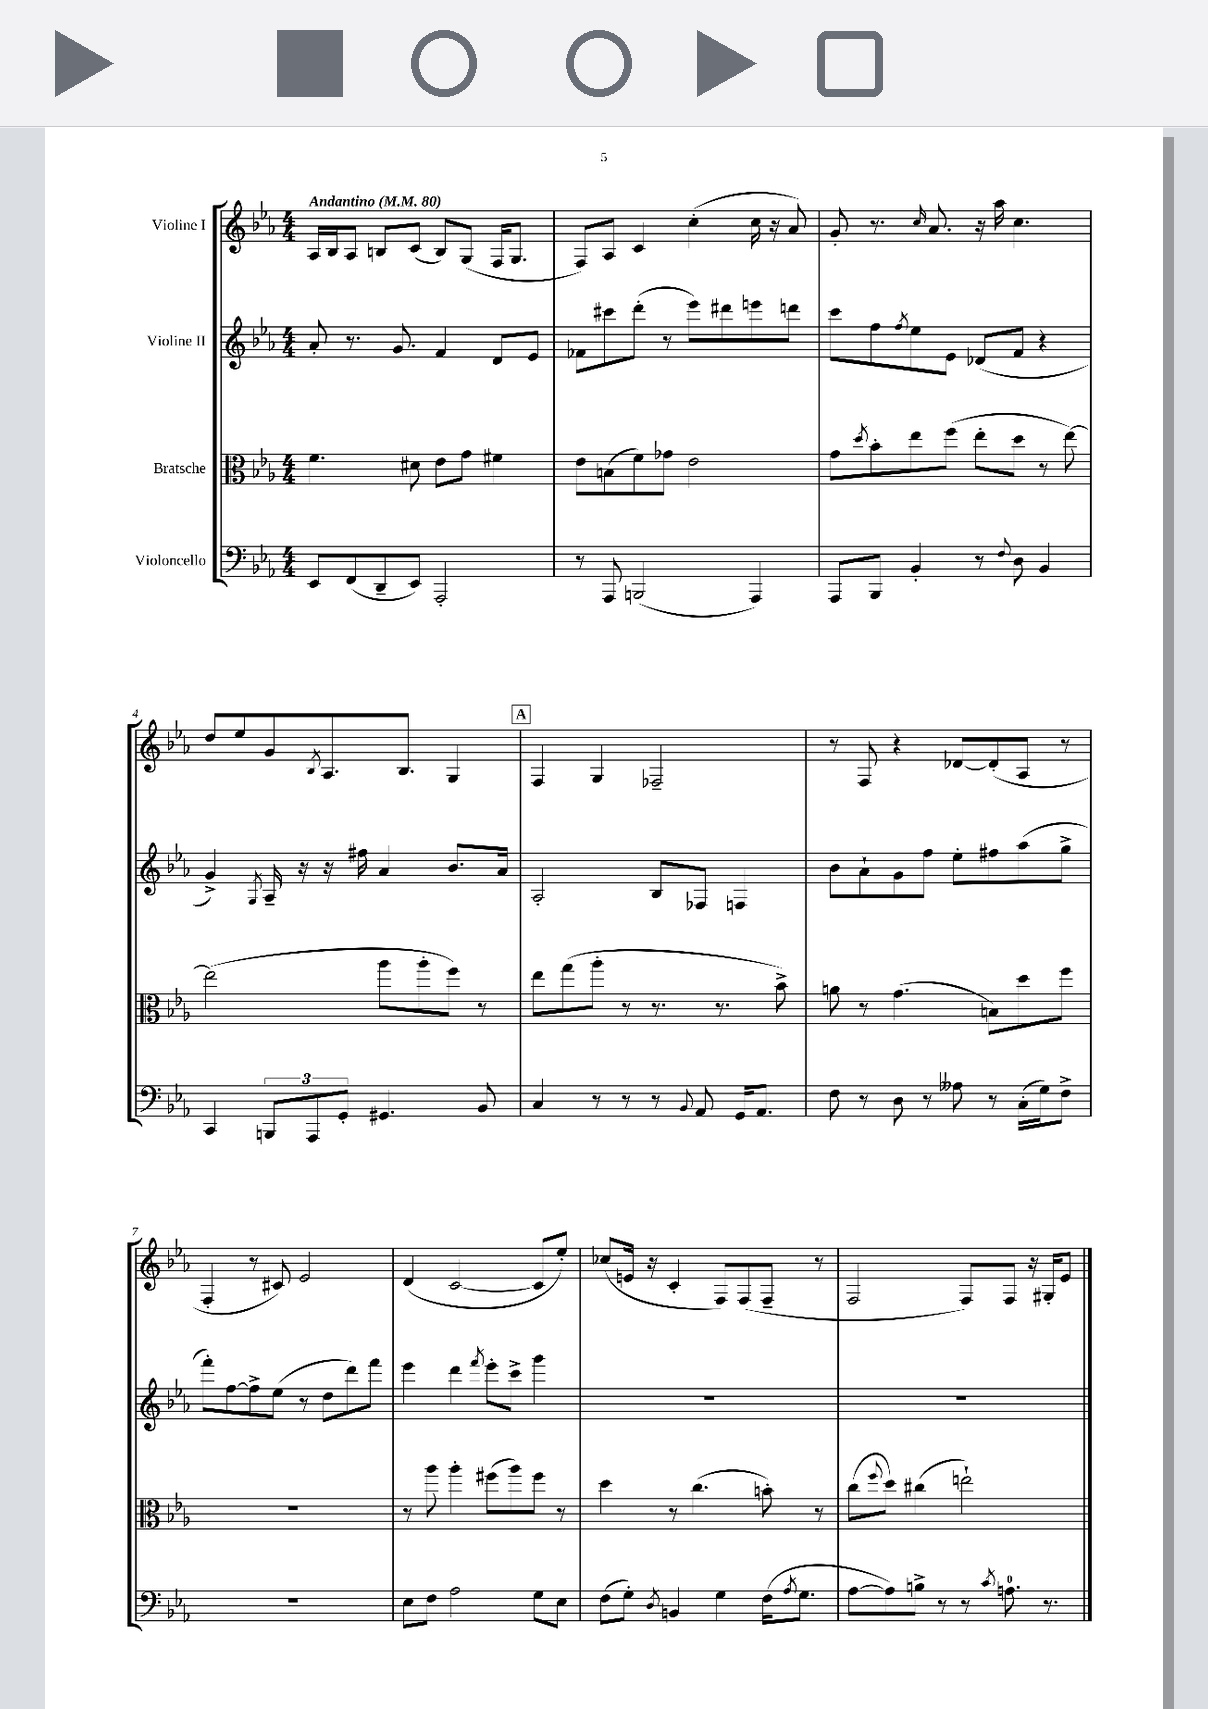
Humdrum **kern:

**kern	**kern	**kern	**kern
*part4	*part3	*part2	*part1
*staff4	*staff3	*staff2	*staff1
*I"Violoncello	*I"Bratsche	*I"Violine II	*I"Violine I
*clefF4	*clefC3	*clefG2	*clefG2
*k[b-e-a-]	*k[b-e-a-]	*k[b-e-a-]	*k[b-e-a-]
*M4/4	*M4/4	*M4/4	*M4/4
*MM80	*MM80	*MM80	*MM80
=1	=1	=1	=1
!	!	!	!LO:TX:a:B:t=Andantino
8EE-/L	4.f\	8a-'/	16A-/LL
.	.	.	16B-/J
(8FF/	.	8.r	8A-/J
8DD~/	.	.	8Bn/L
.	.	8.g/	.
8EE-/J)	8d#X\	.	(8c/J
2AAA-'/	8e-\L	4f/	8B/L)
.	8g\J	.	(8G/J
.	4f#X\	8d/L	16F/KL
.	.	.	8.G/J
.	.	8e-/J	.
=2	=2	=2	=2
8r	8e-\L	8f-X\L	8F/L)
8AAA-/	(8Bn\	8ccc#X\	8A-/J
(2BBBn/	8f\)	(8ddd'\J	4c/
.	8g-X\J	8r	.
.	2e-\	8eee-\L)	(4cc'\
.	.	8ddd#X\	.
4AAA-/)	.	8eeen\	16cc\
.	.	.	16r
.	.	8dddn\J	8a-/)
=3	=3	=3	=3
8AAA-/L	8g\L	8ccc\L	8g'/
.	8qdd/	.	.
8BBB-/J	8b-'\	8ff\	8.r
.	.	8qff/	.
4BB-'/	8ee-\	8ee-\	.
.	.	.	16qqcc/
.	.	.	8.a-/
.	(8ff\J	8e-\J	.
8r	8ee-'\L	(8d-X/L	16r
.	.	.	16aa-\
8qqF/	.	.	.
8D\	8dd\J	8f/J	4.cc\
4BB-/	8r	4r	.
.	[8ee-\)	.	.
!!LO:LB:g=z
=4	=4	=4	=4
4CC/	(2ee-\]	4g^/)	8dd/L
.	.	.	8ee-/
.	.	8qG/	.
12BBBn/L	.	16A-~/	8g/
.	.	16r	.
12AAA-/	.	.	.
.	.	.	8qB-/
.	.	16r	8.A-/
12GG'/J	.	.	.
.	.	16ff#X\	.
4.GG#X/	8aa-\L	4a-/	.
.	.	.	8.B-/J
.	8aa-'\	.	.
.	8ff\J)	8.b-/L	4G/
8BB-/	8r	.	.
.	.	16a-/Jk	.
!!LO:REH:place=s1:t=A
=5	=5	=5	=5
4C/	8ee-\L	2A-'/	4F/
.	(8gg\	.	.
8r	8aa-'\J	.	4G/
8r	8r	.	.
8r	8.r	8B-/L	2F-X~/
8qqBB-/	.	.	.
8AA-/	.	8F-X/J	.
.	8.r	.	.
16GG/KL	.	4Fn/	.
8.AA-/J	.	.	.
.	8b-^\)	.	.
=6	=6	=6	=6
8F\	8an\	8b-\L	8r
8r	8r	8a-`\	8F/
8D\	(4.g\	8g\	4r
8r	.	8ff\J	.
8A--X\	.	8ee-'\L	[8d-X/L
8r	8Bn\L)	8ff#X\	(8d-'/]
(16C'\LL	8dd\	(8aa-\	8A-/J
16G\J)	.	.	.
8F^\J	8ff\J	8gg^\J	8r
!!LO:LB:g=z
=7	=7	=7	=7
1r	1r	8fff'\L)	4F'/
.	.	[8ff\	.
.	.	8ff^\]	8r
.	.	(8ee-\J	8c#X/)
.	.	8r	2e-/
.	.	8dd\L	.
.	.	8ddd\)	.
.	.	8fff\J	.
=8	=8	=8	=8
8E-\L	8r	4eee-\	(4d/
8F\J	8aa-\	.	.
2A-\	4aa-'\	4ddd\	[2c/
.	.	8qfff/	.
.	(8ff#X\L	8eee-'\L	.
.	8aa-\)	8ccc^\J	.
8G\L	8ff#\J	4ggg\	8c/L]
8E-\J	8r	.	8ee-'/J)
=9	=9	=9	=9
(8F\L	4dd\	1r	(8cc-X/L
8G'\J)	.	.	16en/Jk
.	.	.	16r
8qD/	.	.	.
4BBn/	8r	.	4c'/
.	(4.cc\	.	.
4G\	.	.	8F/L)
.	.	.	(8F/
(16F\KL	8bn'\)	.	8F~/J
8qA-/	.	.	.
8.G\J	.	.	.
.	8r	.	8r
=10	=10	=10	=10
[8A-\L	(8cc\L	1r	2F/
.	8qqff/	.	.
8A-\])	8dd\J)	.	.
8Bn^\J	(4cc#X\	.	.
8r	.	.	.
8r	2een`\)	.	8F/L)
8qc/	.	.	.
8.An\	.	.	8F/J
.	.	.	16r
8.r	.	.	16G#X'/KL
.	.	.	8e-/J
==	==	==	==
*-	*-	*-	*-
